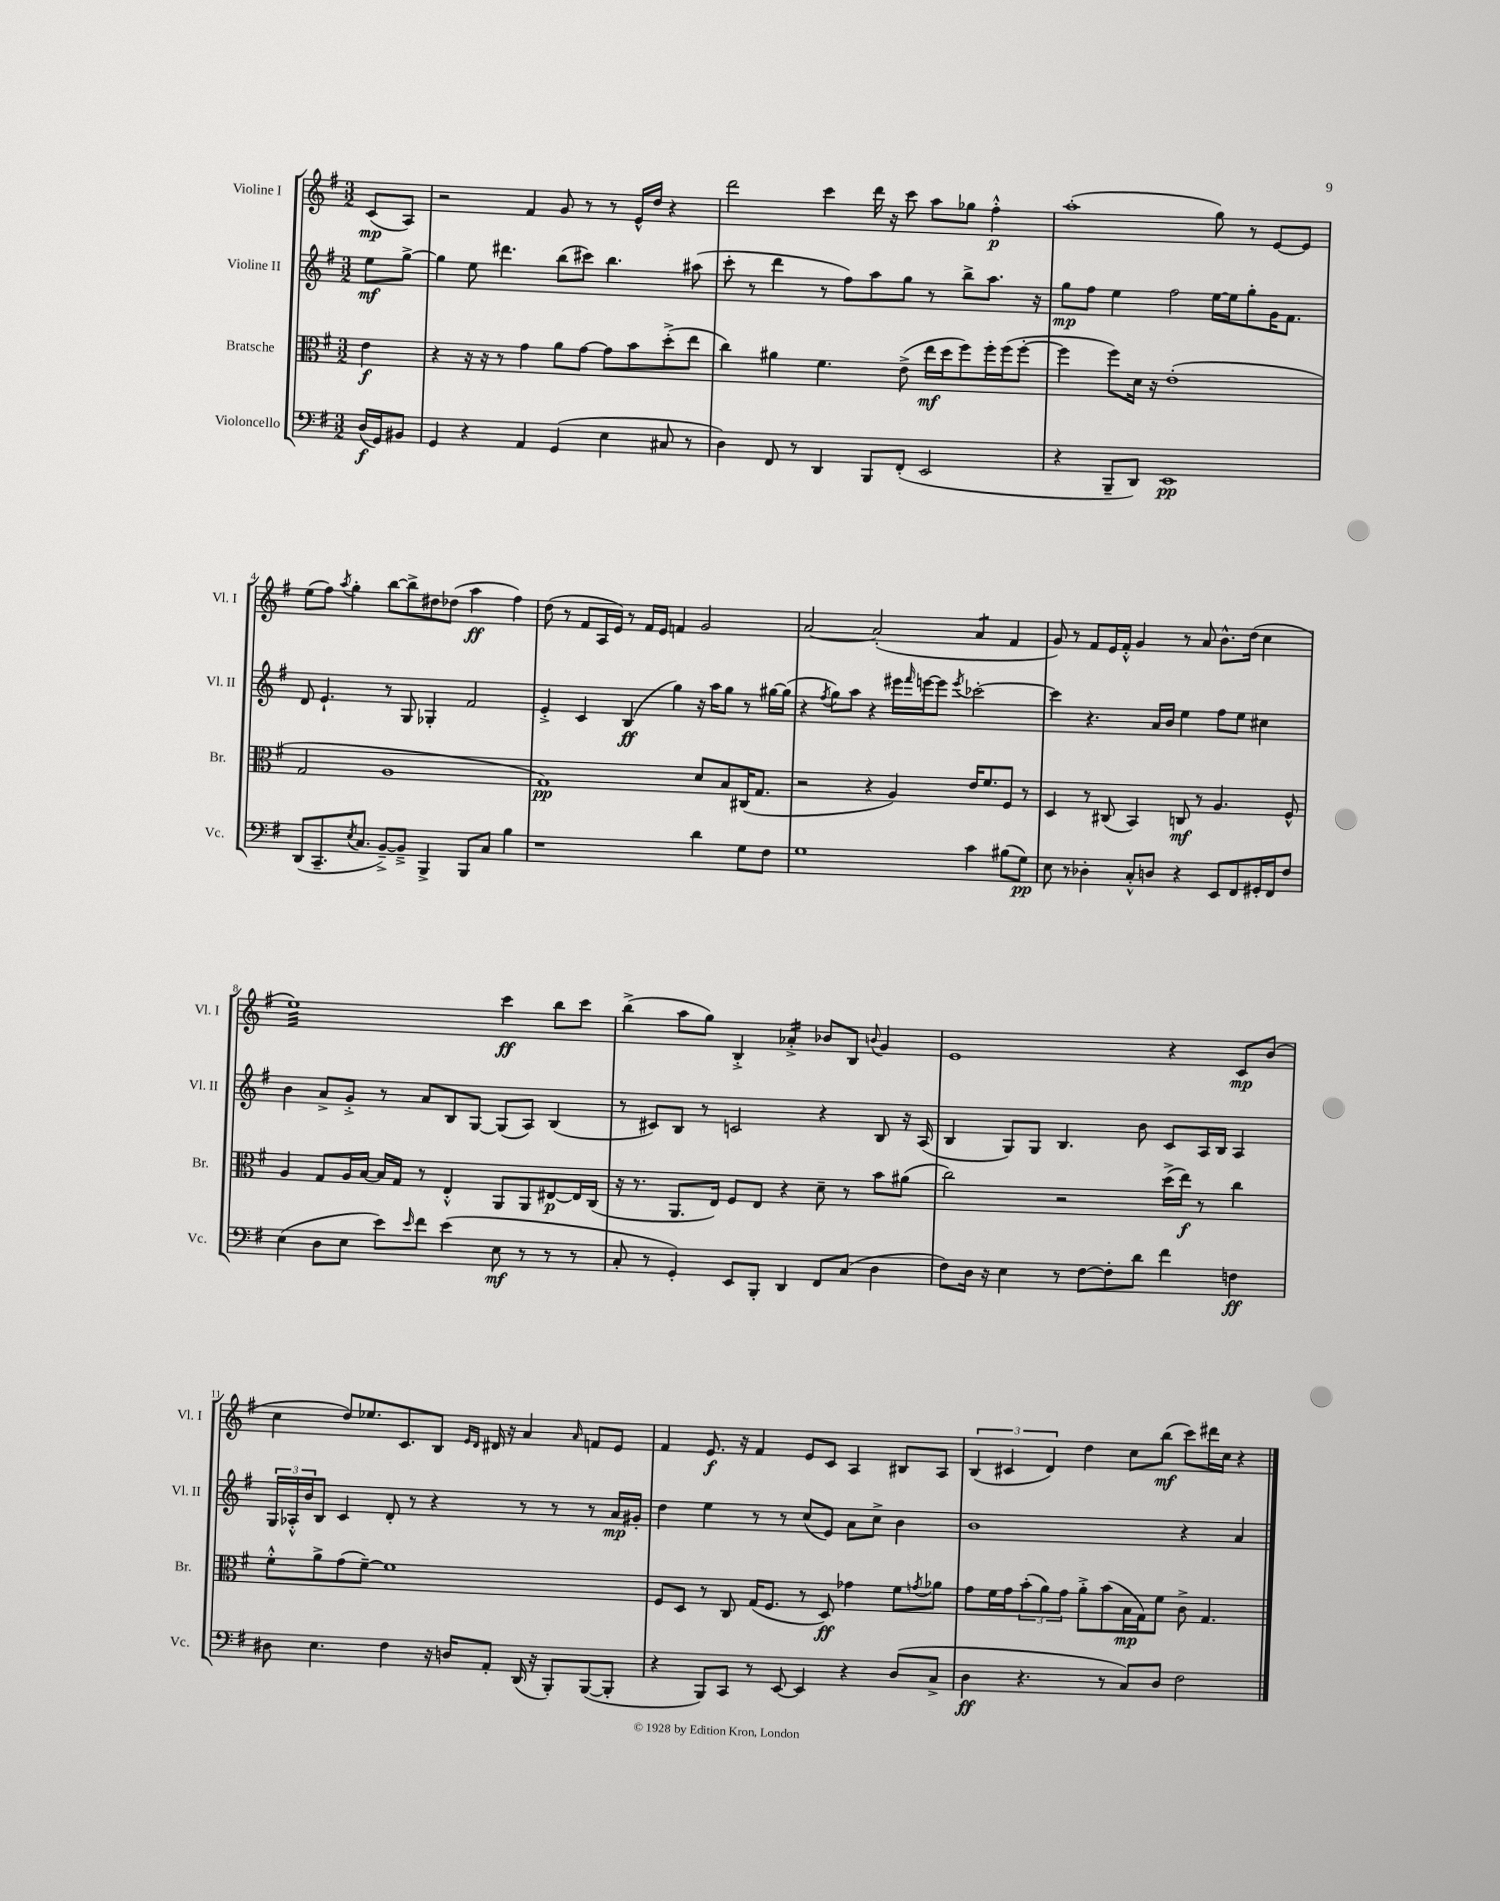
<<
\new StaffGroup <<
\new Staff = "s0" \with { instrumentName = "Violine I" shortInstrumentName = "Vl. I" } {
    \clef treble \key g \major \numericTimeSignature \time 3/2 \partial 4
    c'8\mp( a8) |
    r2 fis'4 g'8 r8 r8 e'16-^ d''16 r4 |
    d'''2 c'''4 d'''16 r16 c'''8 a''8 ges''8 fis''4-.-^\p |
    a''1-.( g''8) r8 e'8~ e'8 |
    e''8( fis''8) \acciaccatura { a''8 } g''4-. b''8~ b''8-> dis''8 des''8( a''4\ff fis''4) |
    d''8( r8 fis'8 a16 e'16) r8 fis'16 e'16 f'4 g'2 |
    a'2~ a'2-.( a'4:8 fis'4 |
    g'8) r8 fis'8 e'16 fis'16-.-^ g'4 r8 a'8 b'8.-^ d''16( c''4 |
    e''1:32) c'''4\ff b''8 c'''8 |
    b''4->( a''8 g''8) b4-.-> aes'4:16-.-> bes'8 b8 \appoggiatura { b'8 } g'4 |
    e'1 r4 c'8\mp b'8( |
    c''4 d''8) ees''8. c'8. b8 \grace { e'16 d'16 } dis'16 r16 a'4 \grace { a'16 } f'8 e'8 |
    fis'4 e'8.\f r16 fis'4 e'8 c'8 a4 bis8 a8 |
    \tuplet 3/2 { b4( cis'4 d'4) } d''4 c''8 b''8\mf( c'''8) dis'''16 c''16 r4 \bar "|." |
}
\new Staff = "s1" \with { instrumentName = "Violine II" shortInstrumentName = "Vl. II" } {
    \clef treble \key g \major \numericTimeSignature \time 3/2 \partial 4
    e''8\mf g''8~-> |
    g''4 e''8 dis'''4. b''8( cis'''8) b''4. ais''8( |
    c'''8-. r8 d'''4 r8 fis''8) a''8 g''8 r8 b''8-> a''8. r16 |
    g''8\mp fis''8 e''4 fis''2 e''16~ e''16 g''8-. g'16 fis'8. |
    d'8 e'4.-! r8 g8 ges4-. fis'2 |
    e'4-.-> c'4 b4\ff( g''4) r16 a''16 g''8 r8 gis''16~ gis''16( |
    r4 \acciaccatura { fis''8 } g''8) a''8 r4 eis'''16 \grace { fis'''16 } e'''16~ e'''8 \acciaccatura { e'''8 } ces'''2~-. |
    ces'''4 r4. a'16 b'16 e''4 fis''8 e''8 cis''4 |
    b'4 a'8-> g'8-.-> r8 a'8 b8 g8~ g8( a8) b4( |
    r8 cis'8) b8 r8 c'2 r4 b8 r16 a16( |
    b4 g8) g8 b4. b'8 c'8 a16 b16 a4 |
    \tuplet 3/2 { g16 aes16-.-^ b'16 } b8 c'4 d'8-. r8 r4 r8 r8 r8 a'16\mp gis'16-. |
    d''4 e''4 r8 r8 c''8( e'8) a'8 c''8-> b'4 |
    b'1 r4 a'4 \bar "|." |
}
\new Staff = "s2" \with { instrumentName = "Bratsche" shortInstrumentName = "Br." } {
    \clef alto \key g \major \numericTimeSignature \time 3/2 \partial 4
    e'4\f |
    r4 r16 r16 r8 g'4 a'8 g'8~ g'8 b'8 d''8-.->( e''8 |
    c''4) ais'4 fis'4. e'8->( e''16\mf d''16 fis''8) fis''16-. fis''16( fis''8~-. |
    fis''4 fis''8) d'16 r16 e'1-.( |
    g2 a1 |
    g1\pp) d'8 b8 cis16( g8. |
    r2 r4 a4) e'16 fis'8. fis8 r8 |
    d4 r8 cis8( b,4) c8\mf r8 a4. fis8-^ |
    a4 g8 a16 b16~ b16 g16 r8 e4-.-^ a,8 a,8 eis8~\p eis16 c16( |
    r16 r8. a,8. e16) fis8 e8 r4 d'8-- r8 b'8 ais'8( |
    c''2) r2 d''16->( e''16\f) r8 c''4 |
    fis'8-.-^ a'8-> g'8( fis'8~--) fis'1 |
    fis8 d8 r8 c8 g16( fis8. r8 d8\ff) ges'4 fis'8 \acciaccatura { g'8 } aes'8 |
    g'8 fis'16 g'16 \tuplet 3/2 { b'8-.( a'8) g'8 } a'8-.-> b'8( b16\mp g16) fis'8 c'8-> g4. \bar "|." |
}
\new Staff = "s3" \with { instrumentName = "Violoncello" shortInstrumentName = "Vc." } {
    \clef bass \key g \major \numericTimeSignature \time 3/2 \partial 4
    d16\f( g,16) bis,8 |
    g,4 r4 a,4 g,4( e4 cis8 r8 |
    d4) fis,8 r8 d,4 b,,8 fis,8-.( e,2 |
    r4 b,,8-- d,8) e,1\pp |
    d,8( c,8.-- \acciaccatura { e8 } c8. b,8~--->) b,8---> b,,4-> b,,8 c8 b4 |
    r1 d'4 g8 fis8 |
    g1 c'4 bis8( g8\pp) |
    e8 r8 des4-. c8-.-^ d8 r4 e,8 fis,8 gis,16-. fis,16 fis8 |
    e4( d8 e8 e'8) \grace { e'16 } fis'8 e'4( e8\mf r8 r8 r8 |
    c8-. r8 g,4-.) e,8 b,,8-. d,4 fis,8 c8( d4 |
    fis8) d16 r16 e4 r8 fis8~ fis8-. d'8 fis'4 f4\ff |
    dis8 e4. fis4 r16 d16 a,8-. d,16( r16 b,,8-.) b,,8~( b,,8-. |
    r4 b,,8) c,8 r8 e,8~ e,4 r4 d8( c8-> |
    d4\ff r4. r8 c8) d8 fis2 \bar "|." |
}
>>
>>
